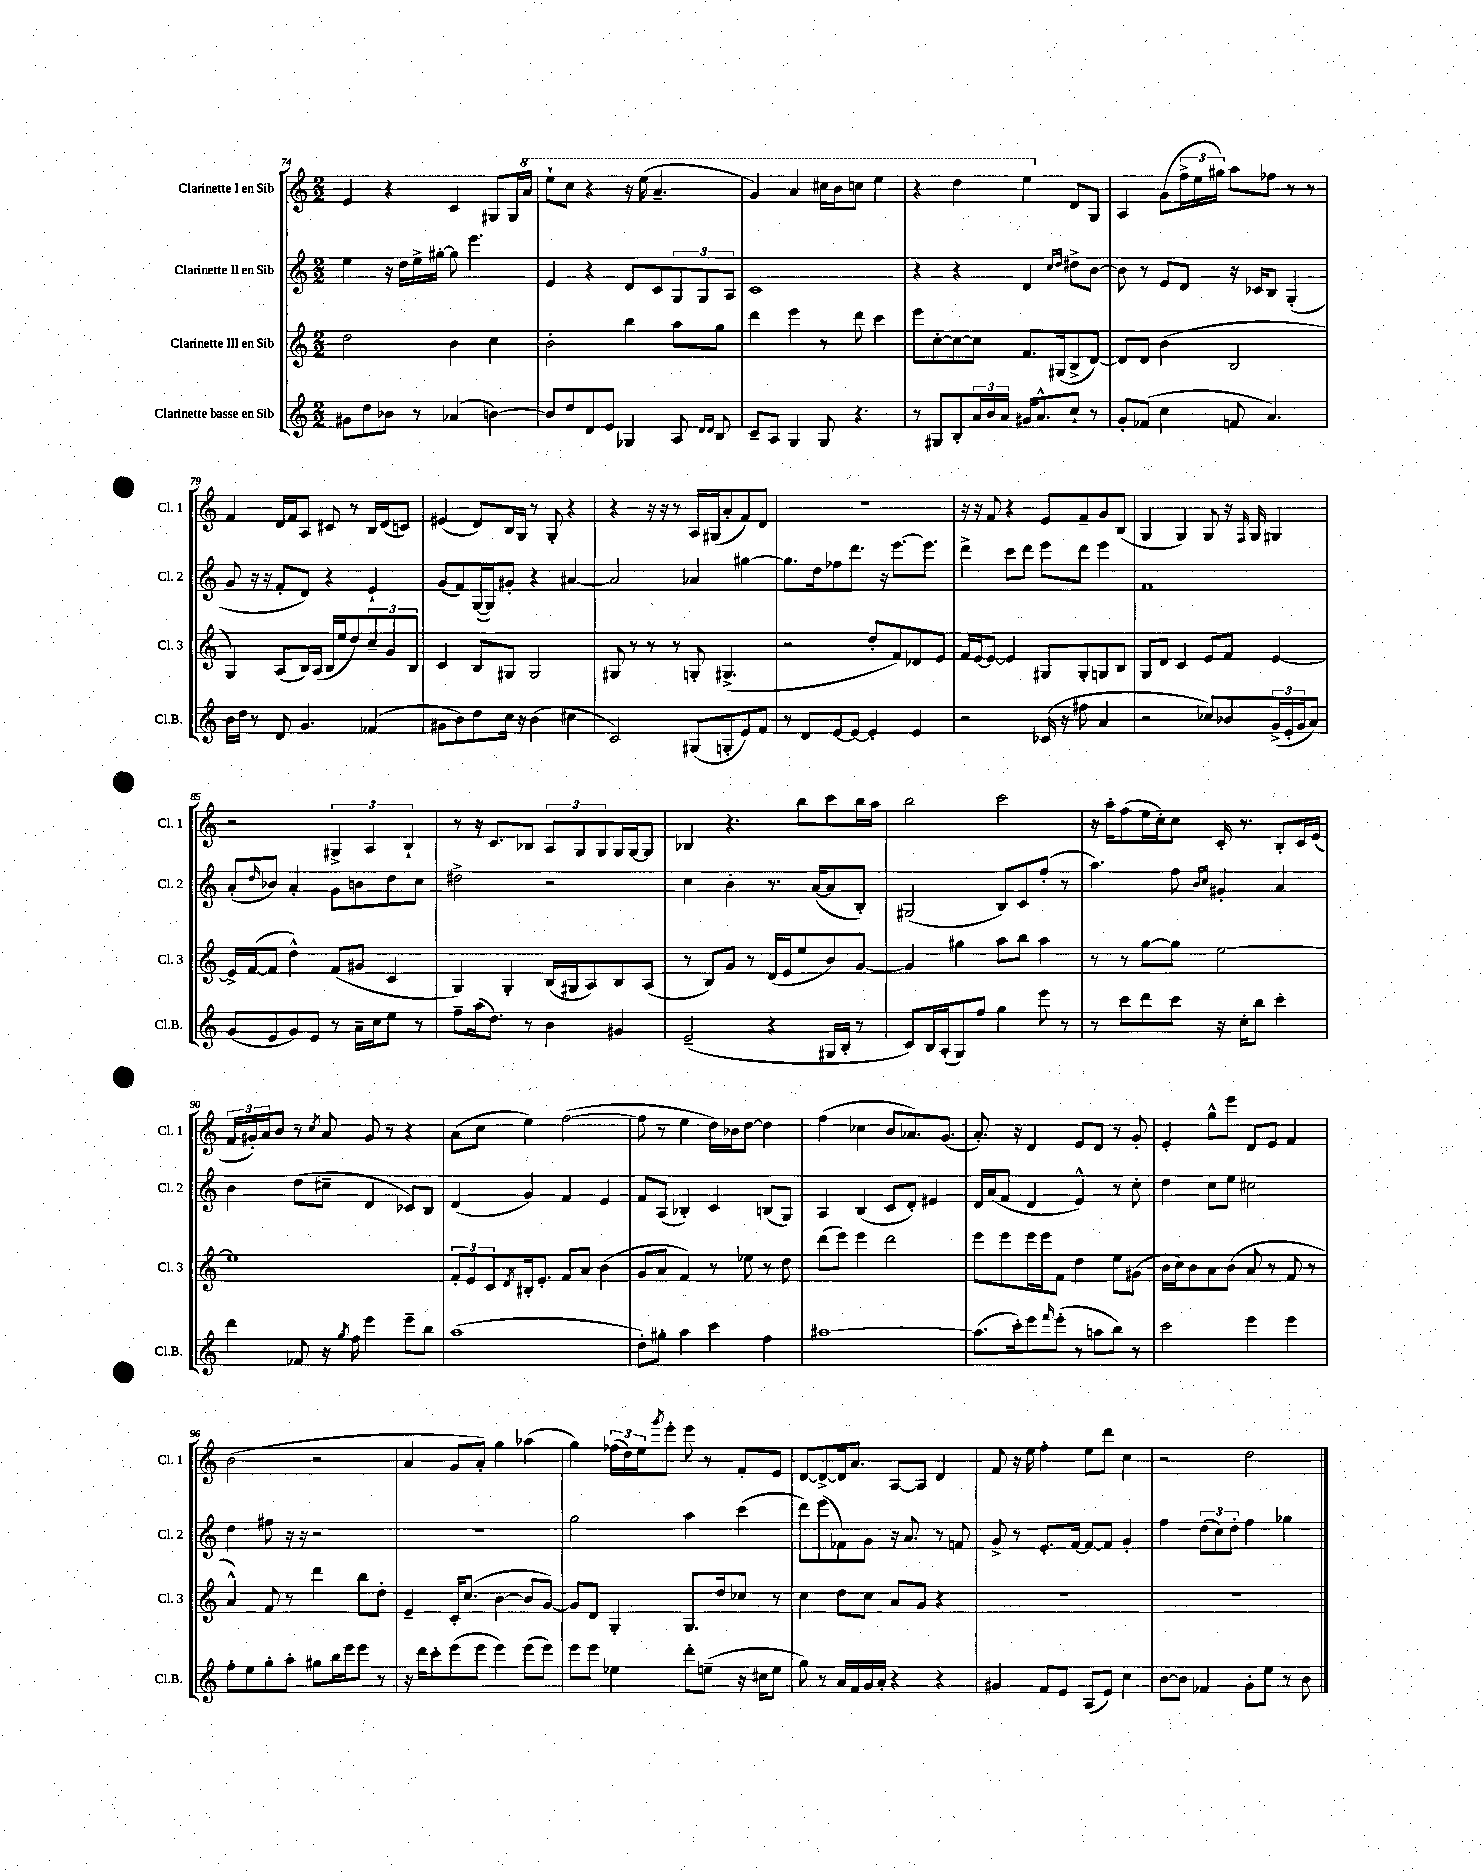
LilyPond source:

<<
\new StaffGroup <<
\new Staff = "s0" \with { instrumentName = "Clarinette I en Sib" shortInstrumentName = "Cl. 1" } {
    \clef treble \key c \major \numericTimeSignature \time 2/2
    e'4 r4 c'4 gis8 gis16 \ottava #1 a''16 |
    e'''8-! c'''8 r4 r16 e'''16( a''4.-- |
    g''4) a''4 cis'''16 b''16 c'''8 e'''4 |
    r4 d'''4 e'''4 \ottava #0 d'8 g8 |
    a4 g'8( \tuplet 3/2 { f''16-> e''16 gis''16) } a''8 fes''8 r8 r8 |
    f'4 d'16 f'16 a8 cis'8 r8 b16 d'16( c'8) |
    eis'4( d'8) b16 g16 r8 g8-. r4 |
    r4 r16 r16 r8 a16 gis16( a'8-. f'8) d'8 |
    R1 |
    r16 r16 f'8 r4 e'8 f'8-- g'8 b8( |
    g4 g4) g8 r16 \grace { f16 } g16 gis4 |
    r2 \tuplet 3/2 { gis4-> a4 b4-! } |
    r8 r16 c'8. bes8 \tuplet 3/2 { a8 g8 g8 } g16 g16~ g8 |
    bes4 r4. b''8 c'''8 b''16 a''16 |
    b''2 c'''2 |
    r16 a''16-. f''8( e''16 c''16-.) c''8 c'16-. r8. b8-. c'16 e'16( |
    \tuplet 3/2 { f'16 gis'16-.) a'16 } b'8 r8 \acciaccatura { c''8 } a'8 gis'8 r8 r4 |
    a'8( c''8 e''4) f''2~( |
    f''8 r8 e''4 d''16) bes'16 d''8~ d''4 |
    f''4( ces''4 b'8 aes'8.) g'8.( |
    a'8.-.) r16 d'4 e'8 d'8 r8 g'8-. |
    e'4-. g''8-^ e'''8 d'8 e'8 f'4 |
    b'2( r2 |
    a'4 g'8 a'8-.) g''4 aes''4( |
    g''4) \tuplet 3/2 { fes''16( d''16) e''16 } \acciaccatura { g'''8 } e'''8-. e'''8 r8 f'8-. e'8 |
    d'8~ d'8~-> d'16 a'8. a8~ a8 d'4 |
    f'8 r16 e''16 f''4-. e''8 d'''8 c''4 |
    r2 d''2 \bar "|." |
}
\new Staff = "s1" \with { instrumentName = "Clarinette II en Sib" shortInstrumentName = "Cl. 2" } {
    \clef treble \key c \major \numericTimeSignature \time 2/2
    e''4 r16 d''16 e''16-> gis''16~-. gis''8 e'''4. |
    e'4 r4 d'8 c'8 \tuplet 3/2 { g8 g8 a8 } |
    c'1 |
    r4 r4 d'4 \grace { c''16 d''16 } dis''8-> b'8~ |
    b'8 r8 e'8 d'8 r16 ces'16 b8 g4-.( |
    g'8 r16 r16 f'8-. d'8) r4 e'4-! |
    g'8( f'8) g16~( g16) gis'8-. r4 ais'4~ |
    ais'2 aes'4 gis''4~ |
    gis''8. d''16 fes''8 d'''8. r16 e'''8.~ e'''8. |
    d'''4-> c'''8 d'''8 e'''8 d'''8 e'''4 |
    f'1 |
    a'8-.( \grace { d''16 } bes'8) a'4-. g'8 b'8 d''8 c''8 |
    dis''2-> r2 |
    c''4 b'4-. r8. a'16~( a'8 b8-.) |
    gis2( b8) c'8 f''8-.( r8 |
    a''4.) f''8 \grace { b'16 c''16 } gis'4-. a'4 |
    b'4 d''8( cis''8-- d'4 ces'8) b8 |
    d'4( g'4) f'4 e'4 |
    f'8 a8( bes4-.) c'4 b8( g8) |
    a4 b4( c'8 d'8-.) eis'4 |
    d'16 a'16( f'8 d'4 e'4-^) r8 c''8-. |
    d''4 c''8 e''8 cis''2 |
    d''4 fis''8 r16 r16 r2 |
    R1 |
    g''2 a''4 c'''4( |
    d'''8) e'''8( fes'8) g'8 r16 a'8. r8 f'8 |
    g'8-> r8 e'8.-. f'16~ f'8~ f'8 g'4-. |
    f''4 \tuplet 3/2 { d''8( c''8) d''8-. } f''4 ges''4 \bar "|." |
}
\new Staff = "s2" \with { instrumentName = "Clarinette III en Sib" shortInstrumentName = "Cl. 3" } {
    \clef treble \key c \major \numericTimeSignature \time 2/2
    d''2 b'4 c''4 |
    b'2-. b''4 a''8 g''8 |
    d'''4 e'''4 r8 d'''8 c'''4 |
    e'''8 c''8~-. c''8~ c''8 f'8. gis16( b8-> d'8~) |
    d'8 d'8 b'4( b2 |
    g4) a8( b16) a16( b16 e''16 d''8) \tuplet 3/2 { c''8-- g'8 b8 } |
    c'4 b8 gis8 gis2 |
    gis8 r8 r8 r8 g8-. gis4.->( |
    r2 d''8-. f'8) des'8 e'8 |
    f'16 e'16~ e'8~ e'4 gis8 gis8-. g8 b8 |
    g8 d'8 c'4 e'8 f'8 e'4~ |
    e'16-> f'16~( f'8 d''4-^) f'8( gis'8 c'4 |
    g4) g4-. b16( gis16 a8) b8 a8( |
    r8 b8) g'8 r8 d'16( e'16 e''8 b'8) g'8~ |
    g'4 gis''4 a''8 b''8 a''4 |
    r8 r8 g''8~ g''8 e''2~ |
    e''1 |
    \tuplet 3/2 { f'8-. e'8 c'8 } \acciaccatura { d'8 } bis16-. e'8.-. f'8 a'8 b'4( |
    g'8 a'8 f'4) r8 ees''8 r8 d''8 |
    d'''8( e'''8) e'''4 d'''2 |
    e'''8 e'''8 e'''16 e'''16 f'8 d''4 e''8 gis'8( |
    b'16 c''16) b'8 a'8 b'8( a'8 r8 f'8 r8 |
    a'4-^) f'8 r8 d'''4 b''8 d''8-. |
    e'4-- c'16-. c''8.( b'4~ b'8 g'8~) |
    g'8 d'8 g4-. g8. d''16 ces''8 r8 |
    c''4 d''8 c''8 a'8 g'8 r4 |
    R1 |
    R1 \bar "|." |
}
\new Staff = "s3" \with { instrumentName = "Clarinette basse en Sib" shortInstrumentName = "Cl.B." } {
    \clef treble \key c \major \numericTimeSignature \time 2/2
    gis'8 d''8 bes'8 r8 aes'4( b'4~) |
    b'8 d''8 d'8 e'8 ges4 a8 \grace { d'16 d'16 } b8 |
    c'8-- a8 g4 g8 r4. |
    r8 gis8 b8-. \tuplet 3/2 { a'16 b'16 a'16 } gis'16 a'8.-^ c''8-! r8 |
    g'8-. fes'8( c''4 f'8 a'4.) |
    b'16 d''16 r8 d'8 g'4. fes'4( |
    gis'8 b'8) d''8 c''16 r16 b'4( cis''4 |
    c'2) gis8( g8-. e'8) f'8 |
    r8 d'8 e'8~ e'8~ e'4-. e'4 |
    r2 ces'16( r16 fis''8 a'4 |
    r2 ces''8) bes'8 \tuplet 3/2 { g'16->( e'16-. g'16 } a'8) |
    g'8( e'8 g'8) e'8 r8 a'16-- c''16 e''8 r8 |
    f''8-- a''16( d''8.) r8 b'4 gis'4 |
    e'2--( r4 gis16 b16-. r8 |
    c'8) b16 a16-.( g8) f''8 g''4 e'''8 r8 |
    r8 c'''8 d'''8 c'''8 r16 c''16-. b''8 c'''4-. |
    d'''4 fes'8 r16 \acciaccatura { g''8 } f''16 e'''4 e'''8-- b''8 |
    a''1( |
    d''8-.) gis''8-. a''4 c'''4 f''4 |
    ais''1~ |
    ais''8.( c'''16-.) e'''8 \grace { f'''16 } e'''8-.( r8 a''8 b''8) r8 |
    c'''2 e'''4 e'''4 |
    f''8-. e''8 g''8-. a''8-. gis''8 b''16 e'''16 e'''8 r8 |
    r16 d'''16 c'''8-. e'''8( e'''8 e'''4) e'''8( e'''8) |
    e'''8 e'''8 ees''4 d'''8-. e''8--( r16 cis''16 e''8 |
    g''8) r8 a'16 f'16 g'16 a'16-. r4 r4 |
    gis'4 f'8 e'8 a8( e'8) c''4 |
    b'8~ b'8 fes'4 g'8-. e''8 r8 b'8 \bar "|." |
}
>>
>>
\layout { \context { \Score currentBarNumber = #74 } }
